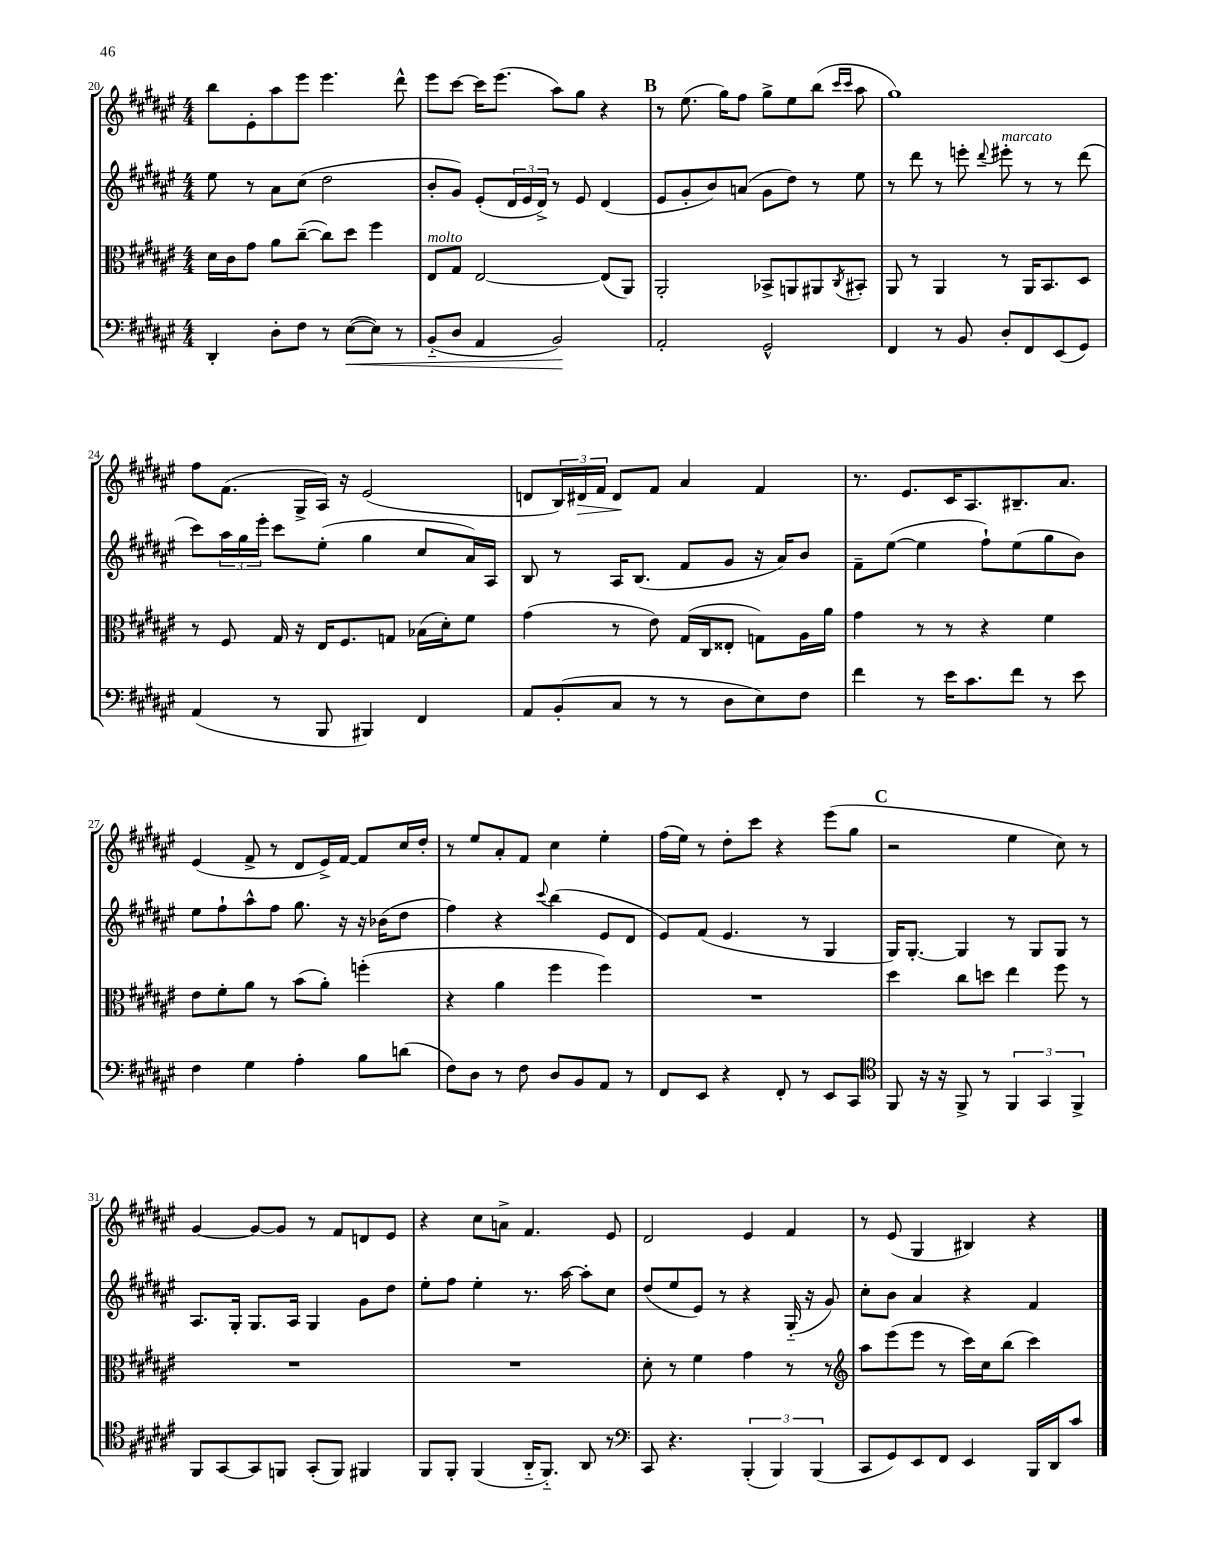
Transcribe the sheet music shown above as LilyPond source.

<<
\new StaffGroup <<
\new Staff = "s0" {
    \clef treble \key fis \major \numericTimeSignature \time 4/4
    b''8 eis'8-. ais''8 eis'''8 eis'''4. dis'''8-^ |
    eis'''8 cis'''8~ cis'''16 eis'''8.( ais''8) gis''8 r4 |
    \mark \markup { \bold "B" } r8 eis''8.( gis''16) fis''8 gis''8-> eis''8 b''8( \grace { cis'''16 cis'''16 } ais''8 |
    gis''1) |
    fis''8 fis'8.( gis16-> ais16) r16 eis'2( |
    d'8 \tuplet 3/2 { b16) dis'16\> fis'16 } dis'8\! fis'8 ais'4 fis'4 |
    r8. eis'8. cis'16 ais8. bis8.-- ais'8. |
    eis'4( fis'8-> r8 dis'8 eis'16->) fis'16~ fis'8 cis''16 dis''16-. |
    r8 eis''8 ais'8-. fis'8 cis''4 eis''4-. |
    fis''16( eis''16) r8 dis''8-. cis'''8 r4 eis'''8( gis''8 |
    \mark \markup { \bold "C" } r2 eis''4 cis''8) r8 |
    gis'4~ gis'8~ gis'8 r8 fis'8 d'8 eis'8 |
    r4 cis''8 a'8-> fis'4. eis'8 |
    dis'2 eis'4 fis'4 |
    r8 eis'8( gis4 bis4) r4 \bar "|." |
}
\new Staff = "s1" {
    \clef treble \key fis \major \numericTimeSignature \time 4/4
    eis''8 r8 ais'8 cis''8( dis''2 |
    b'8-. gis'8) eis'8-.( \tuplet 3/2 { dis'16 eis'16 dis'16->) } r8 eis'8 dis'4( |
    \mark \markup { \bold "B" } eis'8 gis'8-. b'8) a'8( gis'8 dis''8) r8 eis''8 |
    r8 dis'''8 r8 e'''8-. \appoggiatura { dis'''8 } eis'''8-.^\markup { \italic "marcato" } r8 r8 dis'''8( |
    cis'''8) \tuplet 3/2 { ais''16 gis''16 eis'''16-. } cis'''8 eis''8-.( gis''4 cis''8 ais'16) ais16 |
    b8 r8 ais16 b8.( fis'8 gis'8 r16 ais'16) b'8 |
    fis'8-- eis''8~( eis''4 fis''8-!) eis''8( gis''8 b'8) |
    eis''8 fis''8-! ais''8-^ fis''8 gis''8. r16 r16 bes'16( dis''8 |
    fis''4) r4 \appoggiatura { cis'''8 } b''4( eis'8 dis'8 |
    eis'8) fis'8( eis'4. r8 gis4 |
    \mark \markup { \bold "C" } gis16) gis8.~-. gis4 r8 gis8 gis8 r8 |
    ais8. gis16-. gis8. ais16 gis4 gis'8 dis''8 |
    eis''8-. fis''8 eis''4-. r8. ais''16~ ais''8-. cis''8 |
    dis''8( eis''8 eis'8) r8 r4 gis16-_( r16 gis'8) |
    cis''8-. b'8 ais'4 r4 fis'4 \bar "|." |
}
\new Staff = "s2" {
    \clef alto \key fis \major \numericTimeSignature \time 4/4
    dis'16 cis'16 gis'8 ais'8 cis''8~--( cis''8) dis''8 fis''4 |
    eis8^\markup { \italic "molto" } gis8 eis2~ eis8( ais,8) |
    \mark \markup { \bold "B" } ais,2-. bes,8-> a,8 ais,8 \acciaccatura { cis8 } bis,8-. |
    ais,8 r8 ais,4 r8 ais,16 b,8. dis8 |
    r8 fis8 gis16 r16 eis16 fis8. g8 bes16( dis'16-.) fis'8 |
    gis'4( r8 eis'8) gis16( cis16 eisis8-. g8) ais16 ais'16 |
    gis'4 r8 r8 r4 fis'4 |
    eis'8 fis'8-. ais'8 r8 b'8( ais'8-.) f''4-.( |
    r4 ais'4 fis''4 fis''4) |
    R1 |
    \mark \markup { \bold "C" } dis''4 cis''8 d''8 eis''4 fis''8 r8 |
    R1 |
    R1 |
    dis'8-. r8 fis'4 gis'4 r8 r8 |
    \clef treble ais''8 eis'''8( eis'''8 r8 cis'''16) cis''16 b''8( cis'''4) \bar "|." |
}
\new Staff = "s3" {
    \clef bass \key fis \major \numericTimeSignature \time 4/4
    dis,4-. dis8-. fis8 r8 eis8~\<( eis8) r8 |
    b,8-_( dis8 ais,4 b,2\!) |
    \mark \markup { \bold "B" } ais,2-. gis,2-^ |
    fis,4 r8 b,8 dis8-. fis,8 eis,8( gis,8) |
    ais,4( r8 b,,8 bis,,4) fis,4 |
    ais,8 b,8-.( cis8 r8 r8 dis8 eis8) fis8 |
    fis'4 r8 eis'16 cis'8. fis'8 r8 eis'8 |
    fis4 gis4 ais4-. b8 d'8( |
    fis8) dis8 r8 fis8 dis8 b,8 ais,8 r8 |
    fis,8 eis,8 r4 fis,8-. r8 eis,8 cis,8 |
    \mark \markup { \bold "C" } \clef tenor fis,8 r16 r16 fis,8-> r8 \tuplet 3/2 { fis,4 gis,4 fis,4-> } |
    fis,8 gis,8~ gis,8 f,8 gis,8-.( f,8) fis,4 |
    fis,8 fis,8-. fis,4( ais,16-_ fis,8.-_) ais,8 r8 |
    \clef bass cis,8 r4. \tuplet 3/2 { b,,4-.( b,,4) b,,4( } |
    cis,8 gis,8) eis,8 fis,8 eis,4 b,,16 dis,16 cis'8 \bar "|." |
}
>>
>>
\layout { \context { \Score currentBarNumber = #20 } }
